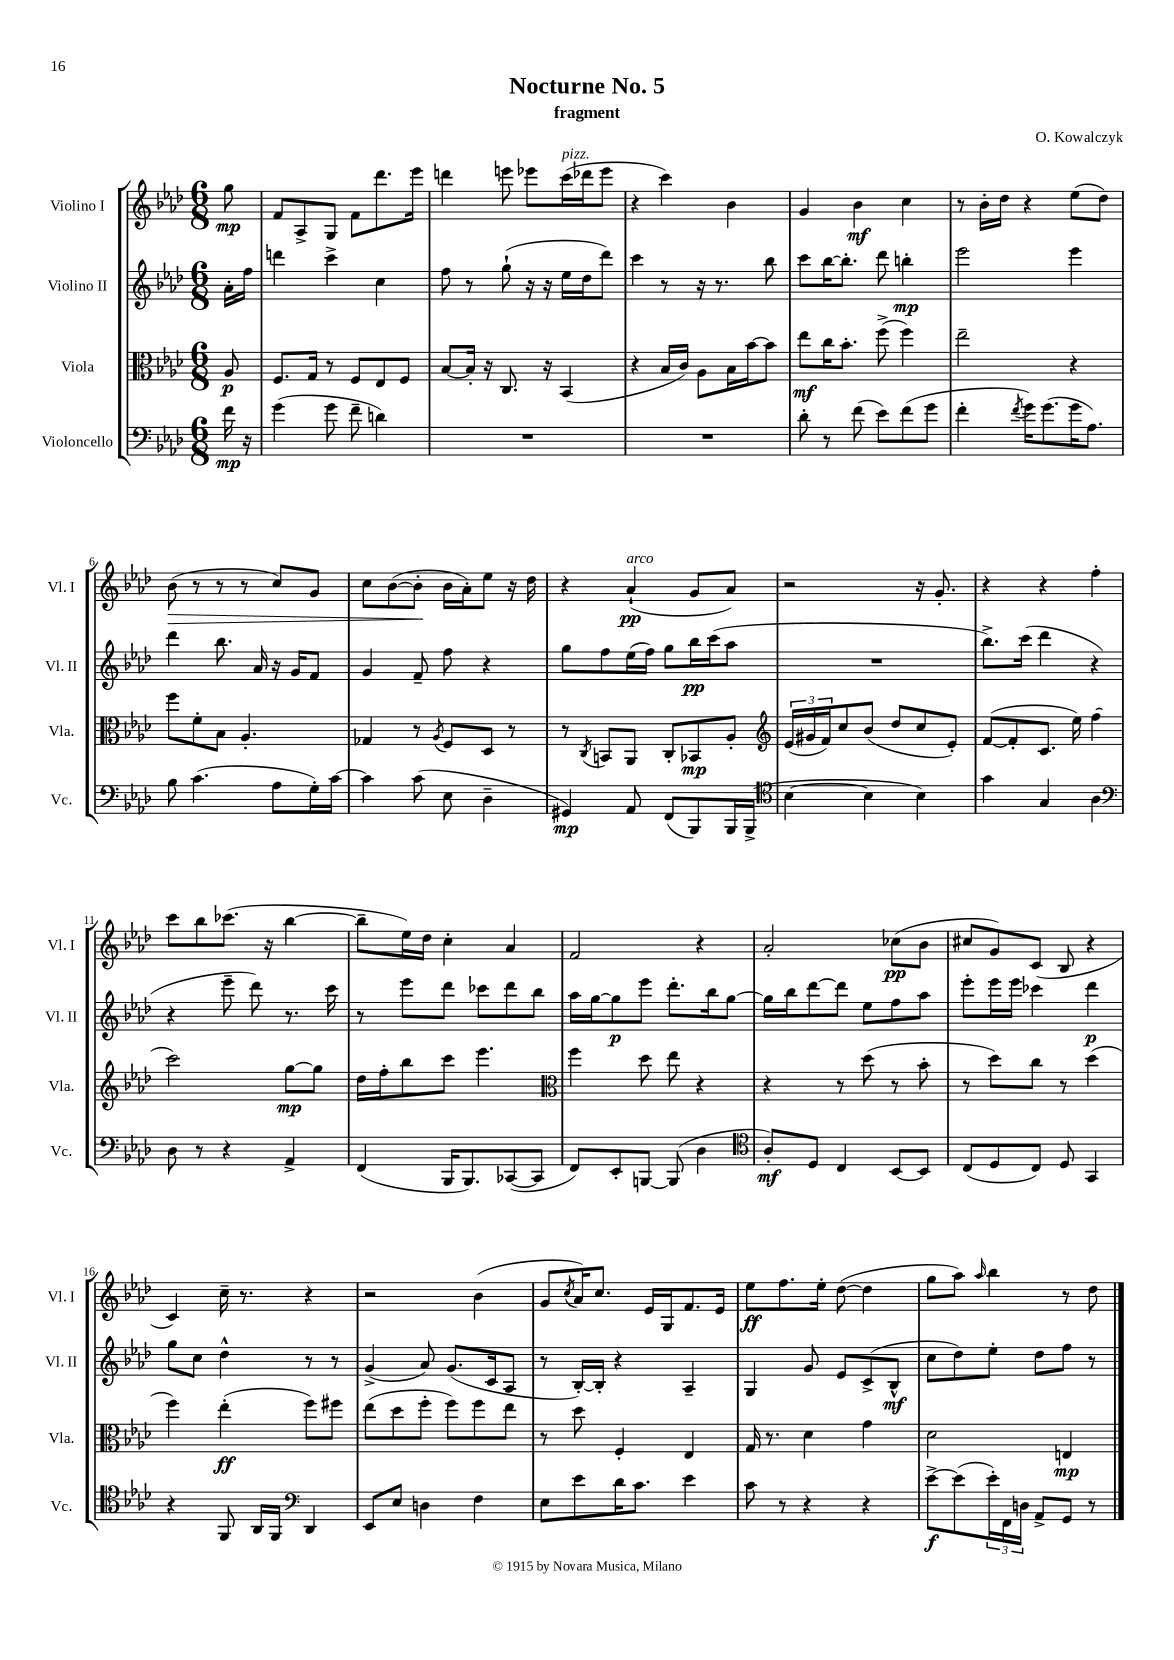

**kern	**dynam	**kern	**dynam	**kern	**dynam	**kern	**dynam
*part4	*part4	*part3	*part3	*part2	*part2	*part1	*part1
*staff4	*staff4	*staff3	*staff3	*staff2	*staff2	*staff1	*staff1
*I"Violoncello	*	*I"Viola	*	*I"Violino II	*	*I"Violino I	*
*I'Vc.	*	*I'Vla.	*	*I'Vl. II	*	*I'Vl. I	*
*clefF4	*	*clefC3	*	*clefG2	*	*clefG2	*
*k[b-e-a-d-]	*	*k[b-e-a-d-]	*	*k[b-e-a-d-]	*	*k[b-e-a-d-]	*
*M6/8	*	*M6/8	*	*M6/8	*	*M6/8	*
=	=	=	=	=	=	=	=
16f\	mp	8A-/	p	16a-'\LL	.	8gg\	mp
16r	.	.	.	16ff\JJ	.	.	.
=1	=1	=1	=1	=1	=1	=1	=1
(4g\	.	8.F/L	.	4dddn\	.	8f/L	.
.	.	.	.	.	.	8A-^/	.
.	.	16G/Jk	.	.	.	.	.
8g\	.	8r	.	4ccc^\	.	8G/J	.
8f~\	.	8F/L	.	.	.	8f\L	.
4dn\)	.	8E-/	.	4cc\	.	8.ddd-\	.
.	.	8F/J	.	.	.	.	.
.	.	.	.	.	.	16eee-\Jk	.
=2	=2	=2	=2	=2	=2	=2	=2
2.r	.	[8B-/L	.	8ff\	.	4dddn\	.
.	.	16B-'/Jk]	.	8r	.	.	.
.	.	16r	.	.	.	.	.
.	.	8.C/	.	(8gg`\	.	8eeen\	.
.	.	.	.	16r	.	8eee-X\L	.
.	.	16r	.	16r	.	.	.
!	!	!	!	!	!	!LO:TX:a:i:t=pizz.	!
.	.	(4BB-/	.	16ee-\LL	.	(16ccc\L	.
.	.	.	.	16dd-\J	.	16ddd-X\J	.
.	.	.	.	8ddd-\J)	.	8eee-\J	.
=3	=3	=3	=3	=3	=3	=3	=3
2.r	.	4r	.	4ccc\	.	4r	.
.	.	16B-/LL	.	8r	.	4ccc\)	.
.	.	16c/JJ)	.	.	.	.	.
.	.	8A-\L	.	16r	.	.	.
.	.	.	.	8.r	.	.	.
.	.	16B-\L	.	.	.	4b-\	.
.	.	[16b-\J	.	.	.	.	.
.	.	8b-\J]	.	8bb-\	.	.	.
=4	=4	=4	=4	=4	=4	=4	=4
8d-'\	.	8ee-\L	mf	8ccc\L	.	4g/	.
8r	.	16cc\K	.	[16bb-\K	.	.	.
.	.	8.b-'\J	.	8.bb-'\J]	.	.	.
(8f\	.	.	.	.	.	4b-\	mf
8e-\L)	.	(8ff^\	.	8ddd-\	.	.	.
(8f\	.	4ff\)	.	4bbn'\	mp	4cc\	.
8g\J	.	.	.	.	.	.	.
=5	=5	=5	=5	=5	=5	=5	=5
4f'\	.	2ee-~\	.	2eee-\	.	8r	.
.	.	.	.	.	.	16b-'\LL	.
.	.	.	.	.	.	16dd-\JJ	.
8qf/	.	.	.	.	.	.	.
16g\KL)	.	.	.	.	.	4r	.
(8.g\	.	.	.	.	.	.	.
16g\K	.	4r	.	4eee-\	.	(8ee-\L	.
8.A-\J)	.	.	.	.	.	.	.
.	.	.	.	.	.	8dd-\J)	.
!!LO:LB:g=z
=6	=6	=6	=6	=6	=6	=6	=6
!	!	!	!	!	!	!	!LO:HP:b
8B-\	.	8ff\L	.	4ddd-\	.	(8b-\	>
(4.c\	.	8f'\	.	.	.	8r	.
.	.	8B-\J	.	8.bb-\	.	8r	.
.	.	4.A-'/	.	.	.	8r	.
.	.	.	.	16a-/	.	.	.
8A-\L	.	.	.	16r	.	8cc/L)	.
.	.	.	.	16g/KL	.	.	.
16G'\L)	.	.	.	8f/J	.	8g/J	.
[16c\JJ	.	.	.	.	.	.	.
=7	=7	=7	=7	=7	=7	=7	=7
4c\]	.	4G-X/	.	4g/	.	8cc\L	.
.	.	.	.	.	.	([8b-\	.
(8c\	.	8r	.	8f~/	.	8b-'\J]	.
.	.	8qA-/	.	.	.	.	.
8E-\	.	8F/L	.	8ff\	.	16b-\LL	]
.	.	.	.	.	.	16a-'\J)	.
4D-~\	.	8D-/J	.	4r	.	8ee-\J	.
.	.	8r	.	.	.	16r	.
.	.	.	.	.	.	16dd-\	.
=8	=8	=8	=8	=8	=8	=8	=8
4GG#X/)	mp	8r	.	8gg\L	.	4r	.
.	.	8qC/	.	.	.	.	.
.	.	8BBn/L	.	8ff\	.	.	.
!	!	!	!	!	!	!LO:TX:a:i:t=arco	!
8AA-/	.	8AA-/J	.	(16ee-\L	.	(4a-`/	pp
.	.	.	.	16ff\JJ)	.	.	.
(8FF/L	.	8C'/L	.	8gg\L	.	.	.
8BBB-/)	.	8BB-X/	mp	16bb-\L	pp	8g/L	.
.	.	.	.	(16ccc\J	.	.	.
16BBB-/L	.	8A-'/J	.	8aa-\J	.	8a-/J)	.
(16BBB-^/JJ	.	.	.	.	.	.	.
=9	=9	=9	=9	=9	=9	=9	=9
*clefC4	*	*clefG2	*	*	*	*	*
[4B-\	.	(24e-/LL	.	2.r	.	2r	.
.	.	24g#X/	.	.	.	.	.
.	.	24f/J)	.	.	.	.	.
.	.	8cc/	.	.	.	.	.
4B-\]	.	(8b-/J	.	.	.	.	.
.	.	8dd-/L	.	.	.	.	.
4B-\)	.	8cc/	.	.	.	16r	.
.	.	.	.	.	.	8.g'/	.
.	.	8e-'/J)	.	.	.	.	.
=10	=10	=10	=10	=10	=10	=10	=10
4g\	.	([8f/L	.	8.bb-^\L)	.	4r	.
.	.	8f'/]	.	.	.	.	.
.	.	.	.	(16ccc\Jk	.	.	.
4G/	.	8.c/J	.	4ddd-\	.	4r	.
.	.	16ee-\)	.	.	.	.	.
4A-\	.	(4ff\	.	4r	.	4ff'\	.
!!LO:LB:g=z
=11	=11	=11	=11	=11	=11	=11	=11
*clefF4	*	*	*	*	*	*	*
8D-\	.	2ccc\)	.	4r	.	8ccc\L	.
8r	.	.	.	.	.	8bb-\	.
4r	.	.	.	8eee-~\	.	(8.ccc-X\J	.
.	.	.	.	8ddd-\)	.	.	.
.	.	.	.	.	.	16r	.
4AA-^/	.	[8gg\L	mp	8.r	.	[4bb-\	.
.	.	8gg\J]	.	.	.	.	.
.	.	.	.	16ccc\	.	.	.
=12	=12	=12	=12	=12	=12	=12	=12
(4FF/	.	16dd-\LL	.	8r	.	8bb-~\L]	.
.	.	16ff'\J	.	.	.	.	.
.	.	8bb-\	.	8eee-\L	.	16ee-\L)	.
.	.	.	.	.	.	16dd-\JJ	.
16BBB-/KL	.	8ccc\J	.	8ddd-\J	.	4cc'\	.
8.BBB-/)	.	.	.	.	.	.	.
.	.	4.eee-\	.	8ccc-X\L	.	.	.
([8CC-X/	.	.	.	8ddd-\	.	4a-/	.
8CC-/J]	.	.	.	8bb-\J	.	.	.
=13	=13	=13	=13	=13	=13	=13	=13
*	*	*clefC3	*	*	*	*	*
8FF/L)	.	4ff\	.	16aa-\LL	.	2f/	.
.	.	.	.	[16gg\J	.	.	.
8EE-'/	.	.	.	8gg\]	p	.	.
[8BBBn/J	.	8dd-\	.	8eee-\J	.	.	.
(8BBB/]	.	8ee-\	.	8.ddd-'\L	.	.	.
4D-\	.	4r	.	.	.	4r	.
.	.	.	.	16bb-\k	.	.	.
.	.	.	.	[8gg\J	.	.	.
=14	=14	=14	=14	=14	=14	=14	=14
*clefC4	*	*	*	*	*	*	*
8A-'/L)	mf	4r	.	16gg\LL]	.	2a-'/	.
.	.	.	.	16bb-\J	.	.	.
8D-/J	.	.	.	[8ddd-\	.	.	.
4C/	.	8r	.	8ddd-\J]	.	.	.
.	.	(8dd-\	.	8ee-\L	.	.	.
[8BB-/L	.	8r	.	8ff\	.	(8cc-X\L	pp
8BB-/J]	.	8b-'\	.	8aa-\J	.	8b-\J	.
=15	=15	=15	=15	=15	=15	=15	=15
(8C/L	.	8r	.	8eee-'\L	.	8cc#X/L	.
8D-/	.	8dd-\L)	.	16eee-\L	.	8g/)	.
.	.	.	.	16eee-\JJ	.	.	.
8C/J)	.	8cc\J	.	4ccc-X\	.	(8c/J	.
8D-/	.	8r	.	.	.	8B-/	.
4GG/	.	(4dd-\	.	4ddd-\	p	4r	.
!!LO:LB:g=z
=16	=16	=16	=16	=16	=16	=16	=16
4r	.	4ff\)	.	8gg\L	.	4c/)	.
.	.	.	.	8cc\J	.	.	.
8FF/	.	(4ee-'\	ff	4dd-^^\	.	16cc~\	.
.	.	.	.	.	.	8.r	.
16AA-/LL	.	.	.	.	.	.	.
16FF/JJ	.	.	.	.	.	.	.
*clefF4	*	*	*	*	*	*	*
4DD-/	.	8ff\L)	.	8r	.	4r	.
.	.	8ff#X\J	.	8r	.	.	.
=17	=17	=17	=17	=17	=17	=17	=17
8EE-/L	.	(8ee-\L	.	(4g^/	.	2r	.
8E-/J	.	8dd-\	.	.	.	.	.
4Dn\	.	8ff'\J	.	8a-/)	.	.	.
.	.	8ff\L)	.	(8.g/L	.	.	.
4F\	.	8ff\	.	.	.	(4b-\	.
.	.	.	.	16c/k	.	.	.
.	.	8ee-\J	.	8A-/J	.	.	.
=18	=18	=18	=18	=18	=18	=18	=18
8E-\L	.	8r	.	8r	.	8g/L	.
.	.	.	.	.	.	8qcc/	.
8e-\	.	8dd-\	.	[16B-'/LL)	.	16a-/K)	.
.	.	.	.	16B-'/JJ]	.	8.cc/J	.
16d-\K	.	4F'/	.	4r	.	.	.
8.c\J	.	.	.	.	.	.	.
.	.	.	.	.	.	16e-/LL	.
.	.	.	.	.	.	16G/J	.
4e-\	.	4E-/	.	4A-~/	.	8.f/	.
.	.	.	.	.	.	16e-/Jk	.
=19	=19	=19	=19	=19	=19	=19	=19
8c\	.	16G/	.	4G/	.	8ee-\L	ff
.	.	8.r	.	.	.	.	.
8r	.	.	.	.	.	8.ff\	.
4r	.	4d-\	.	8g/	.	.	.
.	.	.	.	.	.	16ee-'\Jk	.
.	.	.	.	8e-/L	.	([8dd-\	.
4r	.	4g\	.	(8c^/	.	4dd-\]	.
.	.	.	.	8B-^^/J	mf	.	.
=20	=20	=20	=20	=20	=20	=20	=20
[8e-^\L	f	2d-\	.	8cc\L	.	8gg\L	.
(8e-\]	.	.	.	8dd-\)	.	8aa-\J)	.
.	.	.	.	.	.	16qqaa-/	.
24e-'\L)	.	.	.	8ee-'\J	.	4bb-\	.
24FF\	.	.	.	.	.	.	.
24Dn\JJ	.	.	.	.	.	.	.
8AA-^/L	.	.	.	8dd-\L	.	.	.
8GG/J	.	4En/	mp	8ff\J	.	8r	.
8r	.	.	.	8r	.	8dd-\	.
==	==	==	==	==	==	==	==
*-	*-	*-	*-	*-	*-	*-	*-
